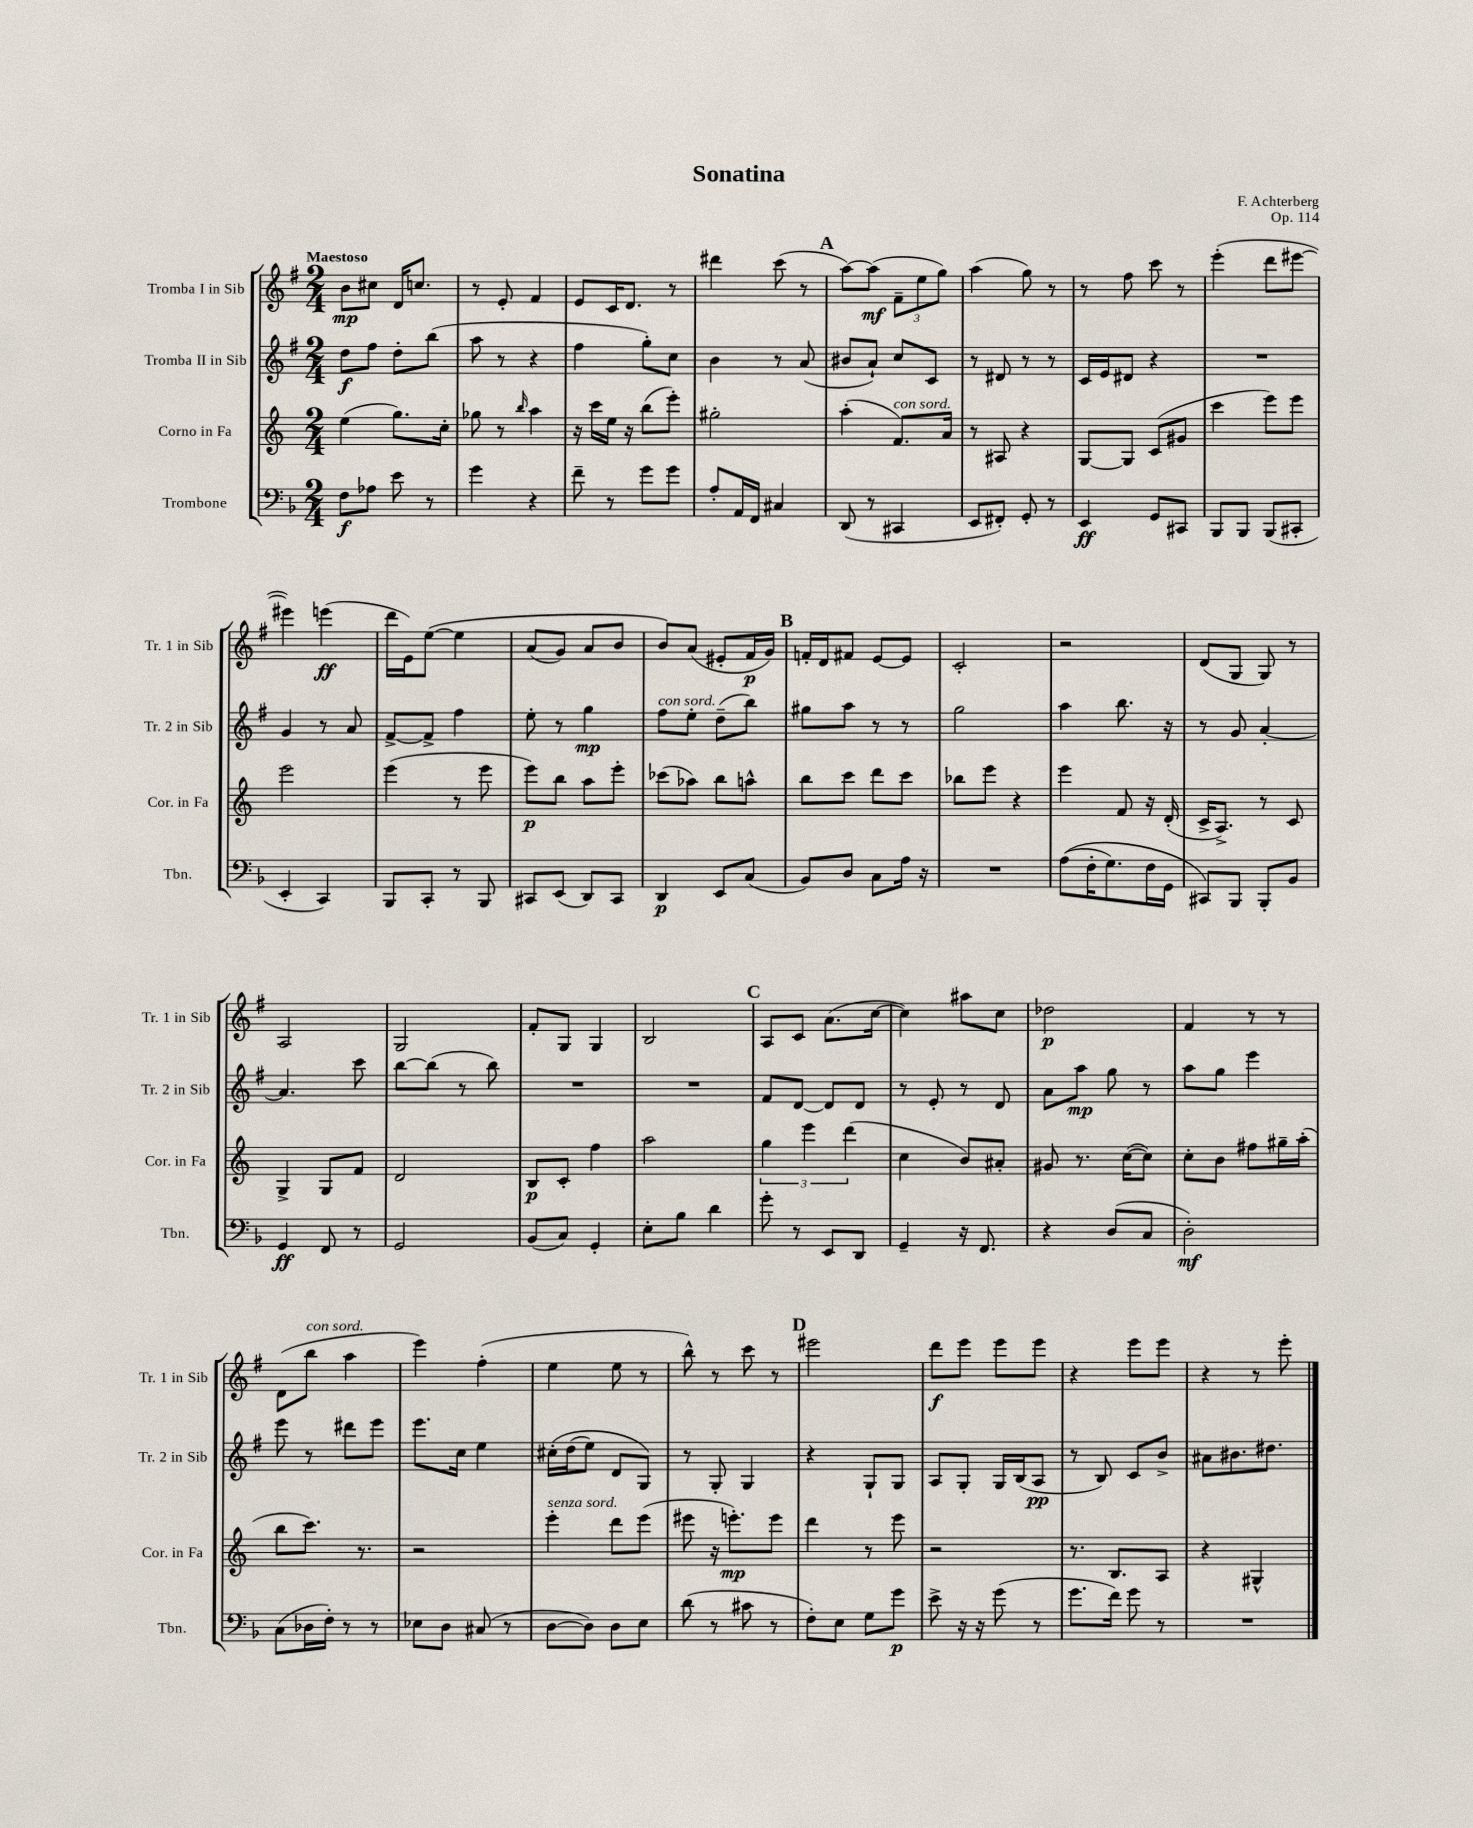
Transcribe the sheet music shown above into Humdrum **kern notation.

**kern	**kern	**kern	**kern
*staff4	*staff3	*staff2	*staff1
*clefF4	*clefG2	*clefG2	*clefG2
*k[b-]	*k[]	*k[f#]	*k[f#]
*M2/4	*M2/4	*M2/4	*M2/4
8F	(4ee	8dd	8b
8A-	.	8ff#	8cc#
8e	8.gg)	8dd'	16d
.	.	.	8.cc
8r	.	(8bb	.
.	16cc'	.	.
=	=	=	=
4g	8gg-	8aa	8r
.	8r	8r	8e'
.	16qqbb	.	.
4r	4aa	4r	4f#
=	=	=	=
8f~	16r	4ff#	8e
.	16ccc	.	.
8r	16ee	.	16c
.	16r	.	8.d
8g	(8bb	8gg')	.
8g	8eee')	8cc	8r
=	=	=	=
8A'	2gg#'	4b	4ddd#
16AA	.	.	.
16FF	.	.	.
4C#	.	8r	(8ccc
.	.	(8a	8r
=	=	=	=
(8DD	(4aa'	8b#	[8aa)
8r	.	8a`)	(8aa]
4CC#	8.f)	8cc	12f#~
.	.	.	12ee
.	.	8c	.
.	.	.	12gg)
.	16a	.	.
=	=	=	=
8EE	8r	8r	(4aa
8FF#')	8A#	8d#	.
8GG'	4r	8r	8gg)
8r	.	8r	8r
=	=	=	=
4EE	[8G	16c	8r
.	.	16e	.
.	8G]	8d#	8ff#
8GG	(8c	4r	8ccc
8CC#	8g#	.	8r
=	=	=	=
8BBB-	4ccc	2r	(4eee'
8BBB-	.	.	.
(8BBB-	8eee)	.	8ddd
8CC#'	8eee	.	[8eee#
=	=	=	=
4EE'	2eee	4g	4eee#])
4CC)	.	8r	(4eee
.	.	8a	.
=	=	=	=
8BBB-	(4eee	[8f#^	16ddd
.	.	.	16e)
8CC'	.	8f#^]	&([8ee
8r	8r	4ff#	4ee]
8BBB-	8eee	.	.
=	=	=	=
8CC#	8eee)	8ee'	(8a
(8EE	8bb	8r	8g)
8DD)	8aa	4gg	8a
8CC#	8eee'	.	8b
=	=	=	=
4DD	(8ccc-	8ff#	8b&)
.	8aa-)	8ee'	(8a
8EE	8bb	(8dd~	8e#'
(8C	8aa^^	8bb)	16f#
.	.	.	16g)
=	=	=	=
8BB-)	8bb	8gg#	16f'
.	.	.	16d
8D	8ccc	8aa	8f#
8C	8ddd	8r	[8e
16A	8ccc	8r	8e]
16r	.	.	.
=	=	=	=
2r	8bb-	2gg	2c'
.	8eee	.	.
.	4r	.	.
=	=	=	=
&((8A	4eee	4aa	2r
16F'	.	.	.
8.G)	.	.	.
.	8f	8.bb	.
16F	16r	.	.
16GG	(16d'	16r	.
=	=	=	=
8CC#&)	16c^	8r	(8d
.	8.A^)	.	.
8BBB-	.	8g	8G
8BBB-'	8r	[4a'	8G)
8BB-	8c	.	8r
=	=	=	=
4GG	4G^	4.a]	2A
8FF	8G	.	.
8r	8f	8ccc	.
=	=	=	=
2GG	2d	[8bb	2G
.	.	(8bb]	.
.	.	8r	.
.	.	8bb)	.
=	=	=	=
(8BB-	8B	2r	8f#'
8C)	8c'	.	8G
4GG'	4ff	.	4G
=	=	=	=
8E'	2aa	2r	2B
8B-	.	.	.
4d	.	.	.
=	=	=	=
8g'	6gg	8f#	8A
8r	.	[8d	8c
.	6eee	.	.
8EE	.	8d]	(8.a
.	(6ddd	.	.
8DD	.	8d	.
.	.	.	[16cc
=	=	=	=
4GG~	4cc	8r	4cc])
.	.	8e'	.
16r	8b)	8r	8aa#
8.FF	.	.	.
.	8a#'	8d	8cc
=	=	=	=
4r	8g#	8a	2dd-
.	8.r	8aa	.
(8D	.	8gg	.
.	([16cc	.	.
8C	8cc])	8r	.
=	=	=	=
2D')	8cc'	8aa	4f#
.	8b	8gg	.
.	8ff#	4eee	8r
.	16gg#~	.	8r
.	(16aa'	.	.
=	=	=	=
(8C	8bb	8eee	(8d
16D-	8.ccc)	8r	8bb
16F')	.	.	.
8r	.	8ddd#	4aa
.	8.r	.	.
8r	.	8eee	.
=	=	=	=
8E-	2r	8.eee	4eee)
8D	.	.	.
.	.	16cc	.
(8C#	.	4ee	(4ff#'
8r	.	.	.
=	=	=	=
[8D	4eee'	&(16cc#'	4ee
.	.	(16dd	.
8D])	.	8ee)	.
8D	8ddd	8d	8ee
8E	(8eee	8G&)	8r
=	=	=	=
(8d	8eee#	8r	8bb^^)
8r	16r	8G'	8r
.	8.eee')	.	.
8c#	.	4G	8ccc
8r	8eee	.	8r
=	=	=	=
8F')	4ddd	4r	2eee#
8E	.	.	.
8G	8r	8G`	.
8g	8eee	8G	.
=	=	=	=
8e^	2r	8A	8ddd
16r	.	8G'	8eee
16r	.	.	.
(8g	.	16G	8eee
.	.	(16B	.
8r	.	8A	8eee
=	=	=	=
8.g	8.r	8r	4r
.	.	8B)	.
16f)	8.B	.	.
8g	.	8c	8eee
8r	8A	8b^	8eee
=	=	=	=
2r	4r	8a#	4r
.	.	8.b#	.
.	4G#^^	.	8r
.	.	8.dd#	.
.	.	.	8eee'
==	==	==	==
*-	*-	*-	*-
